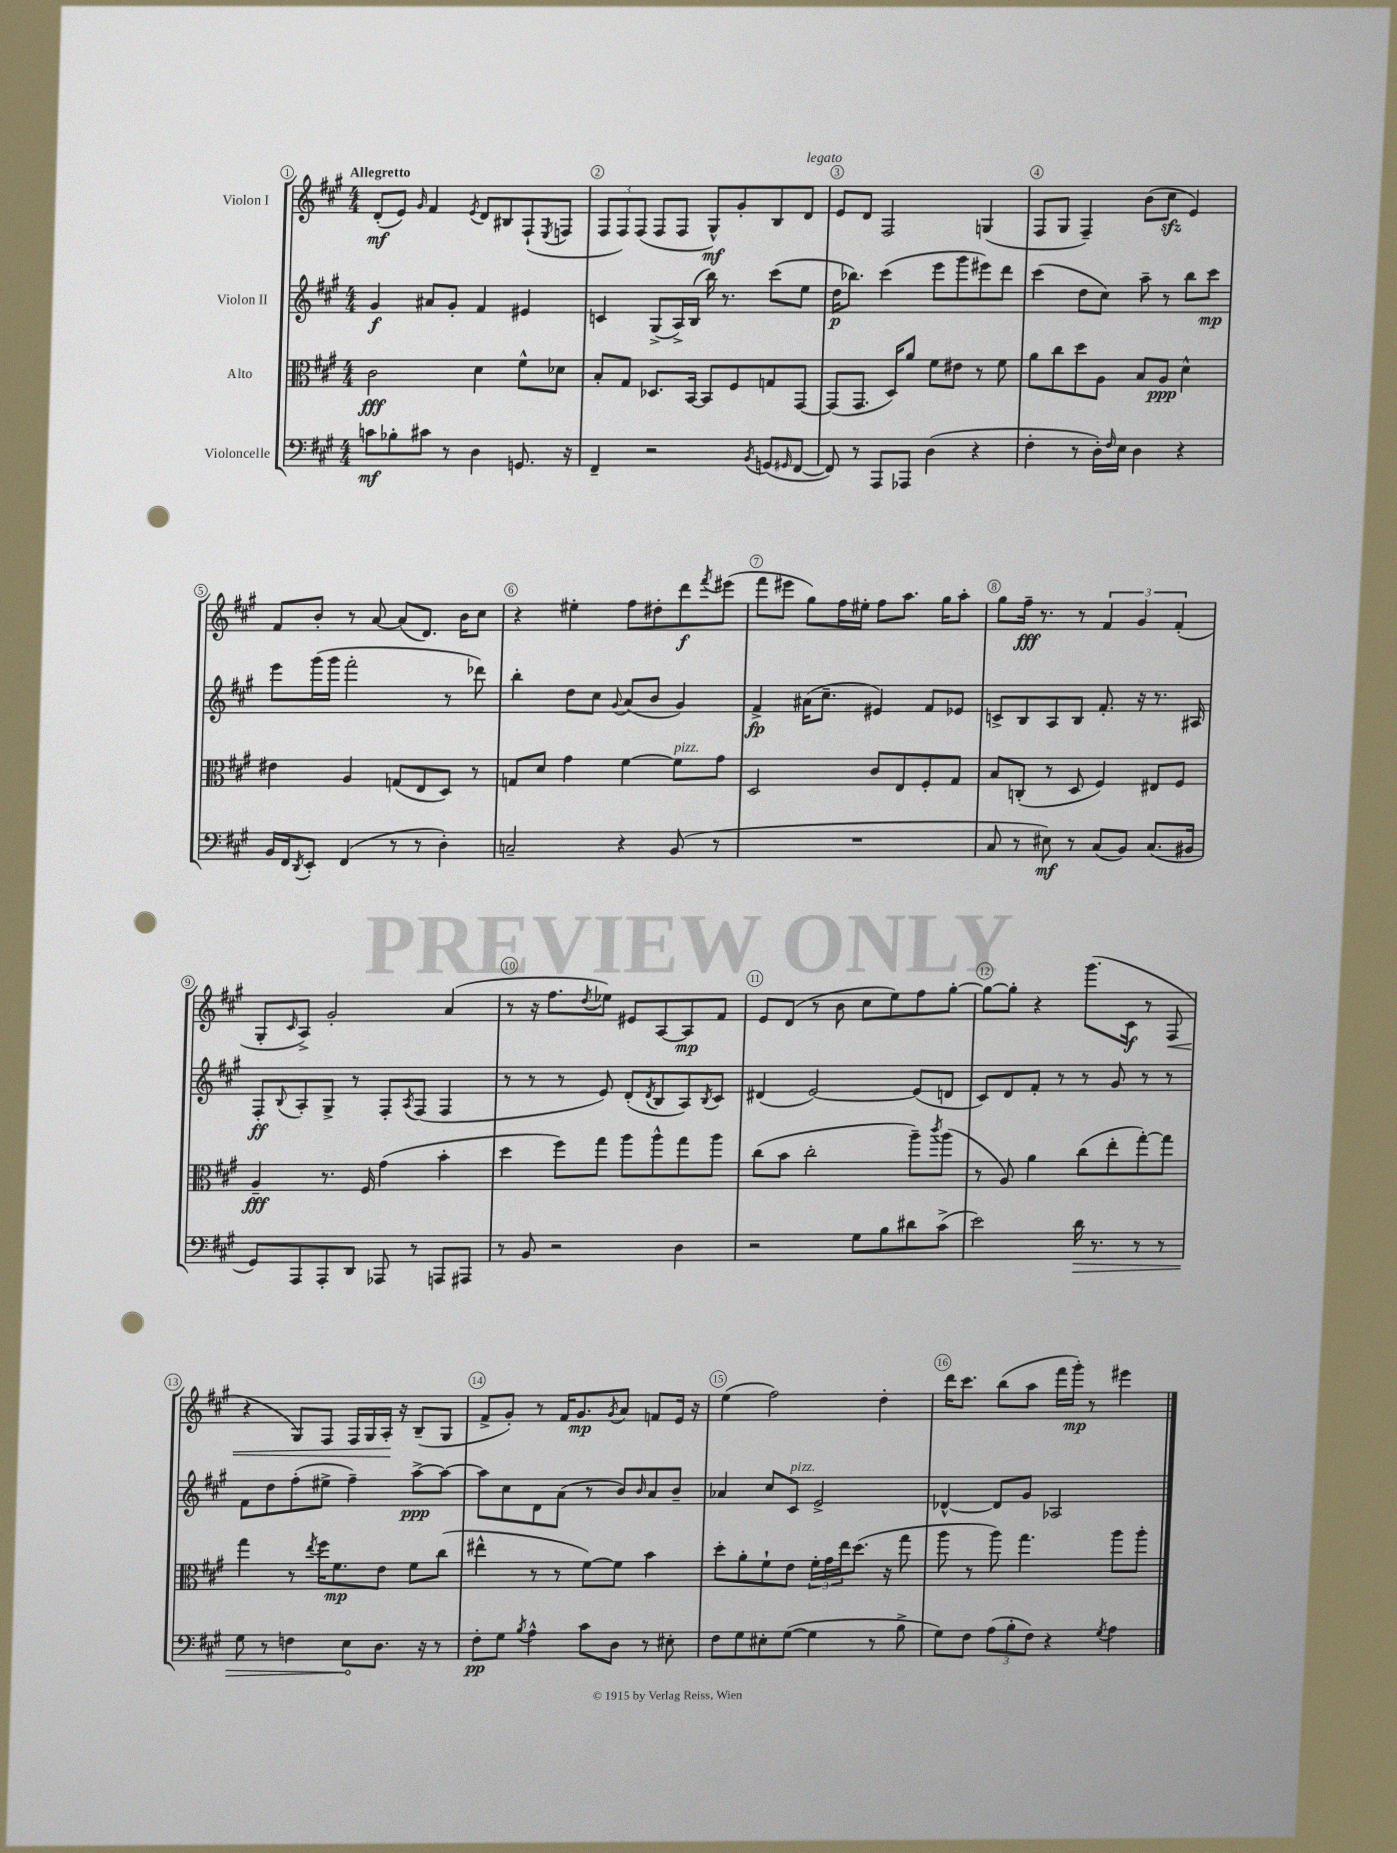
<<
\new StaffGroup <<
\new Staff = "s0" \with { instrumentName = "Violon I" } {
    \clef treble \key a \major \numericTimeSignature \time 4/4 \tempo "Allegretto"
    d'8-.\mf( e'8) \grace { gis'16 } fis'4 \acciaccatura { e'8 } d'8 bis8 fis8-!( \acciaccatura { e8 } f8 |
    \tuplet 3/2 { fis8 fis8) fis8( } fis8 fis8 gis8-^\mf) gis'8-. b8 d'8^\markup { \italic "legato" } |
    e'8 d'8 fis2 g4( |
    fis8 gis8 fis4--) b'8( cis''8\sfz e'4) |
    fis'8 b'8-. r8 a'8~ a'8( d'8.) b'16 cis''8 |
    r4 eis''4-. fis''8 dis''8-. d'''8\f \acciaccatura { fis'''8 } eis'''8( |
    fis'''8 eis'''8 gis''8) fis''16 eis''16-. fis''8 a''8. gis''16 a''8-. |
    gis''8 fis''16--\fff r8. r8 \tuplet 3/2 { fis'4 gis'4 fis'4-.( } |
    gis8-. \grace { cis'16 } a8->) gis'2-. a'4( |
    r8 r16 fis''8. \acciaccatura { d''8 } ees''8) eis'8 a8~ a8\mp fis'8 |
    e'8 d'8( r8 b'8 cis''8 e''8) fis''8 gis''8~-. |
    gis''8~ gis''8-. r4 gis'''8.( cis'16\f r8 fis8\< |
    r4 gis8) fis8 fis16 gis16 a16-.\! r16 b8--( gis8 |
    fis'8-> gis'8-.) r8 fis'16 gis'8.\mp \acciaccatura { gis'8 } a'8 f'8 e'16 r16 |
    e''4( fis''2) d''4-. |
    d'''16 cis'''8. b''8( a''8 fis'''16 gis'''16-.\mp) r8 eis'''4 \bar "|." |
}
\new Staff = "s1" \with { instrumentName = "Violon II" } {
    \clef treble \key a \major \numericTimeSignature \time 4/4
    gis'4\f ais'8 gis'8-. fis'4 eis'4 |
    c'4 gis8->( a16->) b16( b''16) r8. cis'''8( e''8 |
    d''16\p bes''8.) cis'''4( e'''8 gis'''8 eis'''8) d'''8 |
    cis'''4( d''8 cis''8) a''8-- r8 b''8 cis'''8\mp |
    e'''8 gis'''16( gis'''16 fis'''2-. r8 des'''8) |
    b''4-. d''8 cis''8 \appoggiatura { gis'8 } a'8( b'8 gis'4) |
    fis'4->\fp ais'16( cis''8.-- eis'4) fis'8 ees'8 |
    c'8-> b8 a8 b8 fis'8.-. r16 r8. ais16 |
    fis8-.\ff \appoggiatura { b8 } a8-. gis8-> r8 fis8-. \acciaccatura { a8 } fis8( fis4 |
    r8 r8 r8 e'8) d'8-.( \acciaccatura { d'8 } b8 a8) \acciaccatura { b8 } cis'8 |
    dis'4( e'2~) e'8( d'8 |
    cis'8) d'8 fis'8-. r8 r8 gis'8 r8 r8 |
    fis'8 d''8 fis''8-.( eis''8-> fis''4--) a''8~->\ppp a''8~ |
    a''8 cis''8 d'8 a'8( r8 b'8) \grace { b'16 } a'8 b'8-- |
    aes'4 cis''8 cis'8^\markup { \italic "pizz." } e'2-> |
    des'4~-^ des'8 gis'8 aes2 \bar "|." |
}
\new Staff = "s2" \with { instrumentName = "Alto" } {
    \clef alto \key a \major \numericTimeSignature \time 4/4
    cis'2\fff d'4 fis'8-^ des'8 |
    b8-. gis8 des8. b,16~ b,8 fis8 g8 gis,8~ |
    gis,8( gis,8. d16) a'8 fis'8 eis'8 r8 fis'8 |
    a'8 cis''8 d''8 a8 b8 a8\ppp d'4-^ |
    eis'4 a4 g8( e8 d8) r8 |
    g8 d'8 gis'4 fis'4~ fis'8^\markup { \italic "pizz." } gis'8 |
    d2 cis'8 e8 fis8-. gis8 |
    b8 c8-.( r8 d8 fis4) eis8 fis8 |
    a4--\fff r8. fis16 gis'4( b'4-. |
    d''4 fis''8) gis''8 a''8 a''8-^ gis''8 a''8 |
    cis''8( b'8 cis''2-. a''8--) \acciaccatura { cis'''8 } a''8( |
    r8 a8) a'4 cis''8( e''8-. gis''8~-.) gis''8 |
    gis''4 r8 \acciaccatura { e''8 } fis''16 fis'8.\mp e'8 fis'8 cis''8( |
    eis''4-^ r8 r8 fis'8~) fis'8 b'4 |
    d''8-. a'8-. fis'8-! e'8 \tuplet 3/2 { fis'16-. gis'16 e''16 } d''8.( r16 gis''8 |
    a''8 r8 a''8) gis''4. a''8 a''8-. \bar "|." |
}
\new Staff = "s3" \with { instrumentName = "Violoncelle" } {
    \clef bass \key a \major \numericTimeSignature \time 4/4
    c'8\mf bes8-. cis'8 r8 d4 g,8. r16 |
    fis,4-- r2 \acciaccatura { b,8 } g,8( \grace { gis,16 } fis,8~ |
    fis,8) r8 a,,8 aes,,8 d4( r4 |
    fis4-. r8 d16-.) \grace { fis16 } e16 d4 r4 |
    b,16 fis,16 \acciaccatura { d,8 } e,8-. fis,4( r8 r8 d4-.) |
    c2-- r4 b,8( r8 |
    R1 |
    cis8 r8 eis8\mf) r8 cis8( b,8) cis8.( bis,16 |
    gis,8) a,,8 a,,8-. d,8 aes,,8 r8 a,,8 ais,,8 |
    r8 b,8 r2 d4 |
    r2 gis8 b8 dis'8 cis'8->( |
    e'2) \once \override Hairpin.circled-tip = ##t d'16\> r8. r8 r8 |
    gis8 r8 f4 e8\! d8. r16 r8 |
    fis8-.\pp gis8 \acciaccatura { b8 } a4-^ cis'8 d8 r8 eis8-. |
    fis8 gis8 eis8-. gis8~( gis4 r8 b8-> |
    gis8) fis8 \tuplet 3/2 { a8( b8-. fis8) } r4 \acciaccatura { gis8 } a4 \bar "|." |
}
>>
>>
\layout { \context { \Score \override BarNumber.break-visibility = ##(#f #t #t) barNumberVisibility = #all-bar-numbers-visible \override BarNumber.stencil = #(make-stencil-circler 0.1 0.3 ly:text-interface::print) } }
